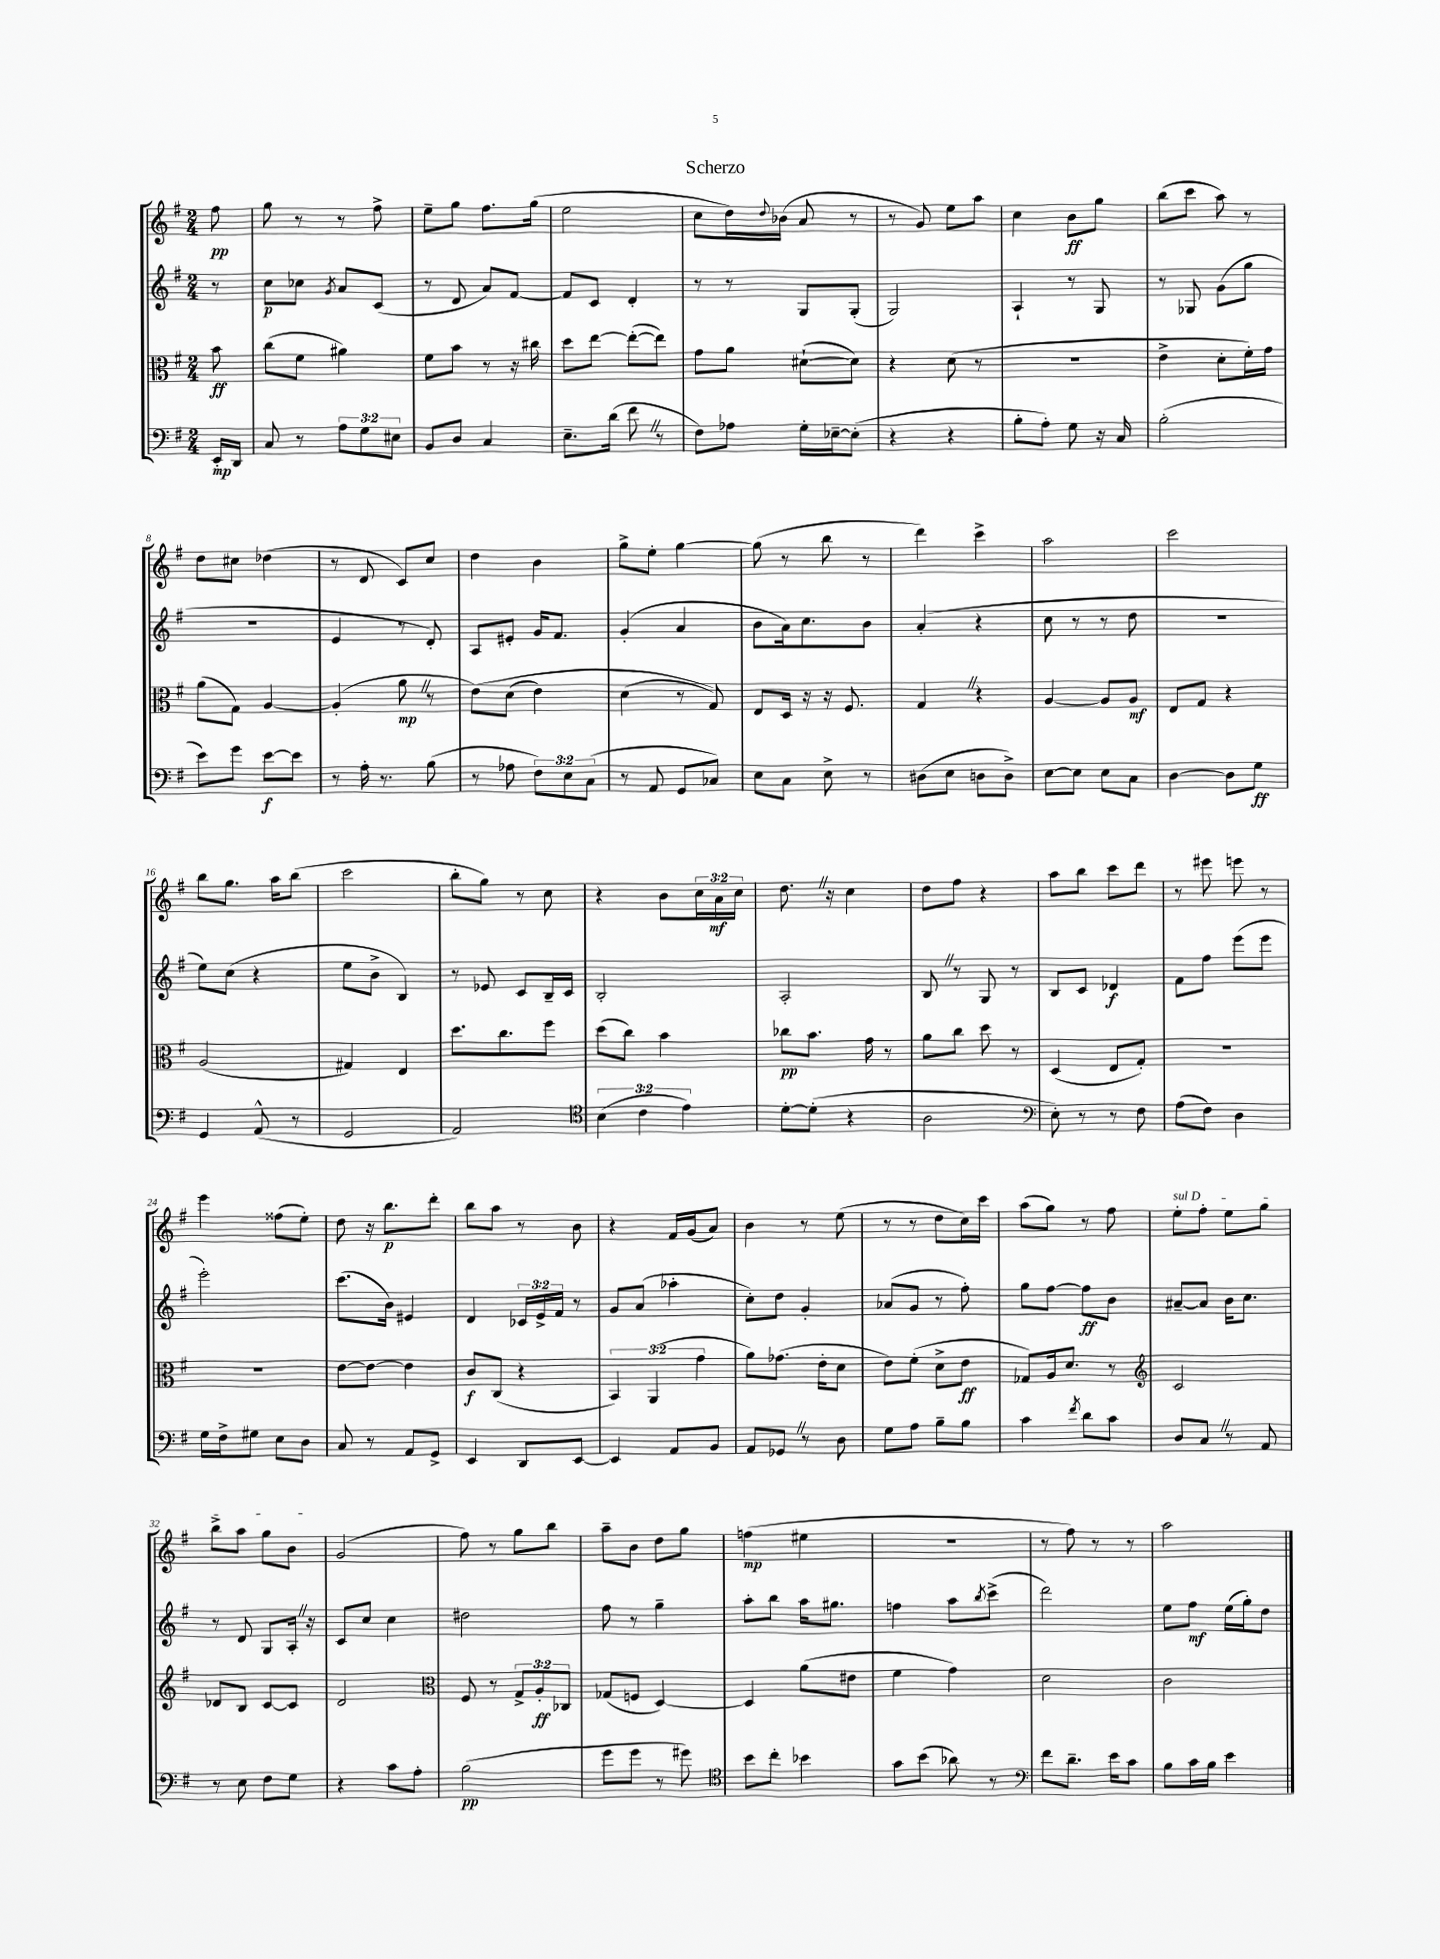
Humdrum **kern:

**kern	**kern	**kern	**kern
*staff4	*staff3	*staff2	*staff1
*clefF4	*clefC3	*clefG2	*clefG2
*k[f#]	*k[f#]	*k[f#]	*k[f#]
*M2/4	*M2/4	*M2/4	*M2/4
16EE'	8b	8r	8ff#
16DD	.	.	.
=	=	=	=
8C	(8cc	8cc	8gg
8r	8f#	8cc-	8r
.	.	8qg	.
12A	4a#)	8a	8r
12G	.	.	.
.	.	(8c	8ff#^
12E#	.	.	.
=	=	=	=
8BB	8f#	8r	8ee~
8D	8b	8d	8gg
4C	8r	8a)	8.ff#
.	16r	[8f#	.
.	16cc#	.	(16gg
=	=	=	=
8.E~	8dd	8f#]	2ee
.	[8ee	8c	.
(16d	.	.	.
8f#	(8ee'_	4d'	.
8r	8ee])	.	.
=	=	=	=
8F#)	8g	8r	8cc
8A-	8a	8r	16dd)
.	.	.	8qqdd
.	.	.	(16b-
16G'	([8d#`	8G	8a
[16E-~	.	.	.
(8E-']	8d#])	(8G'	8r
=	=	=	=
4r	4r	2G)	8r
.	.	.	8g)
4r	(8d	.	8ee
.	8r	.	8aa
=	=	=	=
8B'	2r	4A`	4cc
8A')	.	.	.
8G	.	8r	8b
16r	.	8G	8gg
16C	.	.	.
=	=	=	=
(2B'	4e^	8r	(8bb
.	.	8G-	8ccc
.	8d'	(8g	8aa)
.	16f#')	8gg	8r
.	16g	.	.
=	=	=	=
8e)	(8a	2r	8dd
8g	8G)	.	8cc#
[8e	[4A	.	(4dd-
8e]	.	.	.
=	=	=	=
8r	(4A']	4e	8r
16A'	.	.	8d
8.r	.	.	.
.	8a	8r	8c)
(8B	8r	8d')	8cc
=	=	=	=
8r	&(8e)	8A	4dd
8A-	(8d	8e#'	.
12F#)	4e)	16g	4b
.	.	8.f#	.
12E	.	.	.
(12C	.	.	.
=	=	=	=
8r	(4d	(4g'	8gg^
8AA	.	.	8ee'
8GG	8r	4a	[4gg
8C-)	8G)&)	.	.
=	=	=	=
8E	8E	8b	(8gg]
8C	16D	16a)	8r
.	16r	8.cc	.
8E^	16r	.	8bb
.	8.F#	.	.
8r	.	8b	8r
=	=	=	=
(8D#	4G	(4a'	4ddd)
8E	.	.	.
8D	4r	4r	4ccc^
8D^)	.	.	.
=	=	=	=
[8E	[4A	8cc	2aa
8E]	.	8r	.
8E	8A]	8r	.
8C	8A	8dd	.
=	=	=	=
[4D	8E	2r	2ccc
.	8G	.	.
8D]	4r	.	.
8G	.	.	.
=	=	=	=
4GG	(2A	8ee)	8bb
.	.	(8cc	8.gg
(8AA^^	.	4r	.
.	.	.	16aa
8r	.	.	(8bb
=	=	=	=
2GG	4G#)	8ee	2ccc
.	.	8b^	.
.	4E	4B)	.
=	=	=	=
2AA)	8.dd	8r	8bb'
.	.	8e-	8gg)
.	8.cc	.	.
.	.	8c	8r
.	8ff#	16B~	8cc
.	.	16c	.
=	=	=	=
*clefC4	*	*	*
(6B	(8dd	2B'	4r
.	8cc)	.	.
6c	.	.	.
.	4b	.	8b
6e)	.	.	.
.	.	.	24cc
.	.	.	24a
.	.	.	24cc
=	=	=	=
[8d'	8cc-	2A'	8.dd
(8d']	8.b	.	.
.	.	.	16r
4r	.	.	4cc
.	16g	.	.
.	8r	.	.
=	=	=	=
2A	8a	8B	8dd
.	8cc	8r	8ff#
.	8dd	8G	4r
.	8r	8r	.
=	=	=	=
*clefF4	*	*	*
8E')	(4D	8B	8aa
8r	.	8c	8bb
8r	8E	4d-	8ccc
8F#	8G')	.	8ddd
=	=	=	=
(8A	2r	8f#	8r
8F#)	.	8ff#	8eee#
4D	.	(8eee	8eee
.	.	8eee	8r
=	=	=	=
16G	2r	2eee')	4eee
16F#^	.	.	.
8G#	.	.	.
8E	.	.	(8ff##
8D	.	.	8ee')
=	=	=	=
8C	[8e	(8.ccc	8dd
8r	8e_	.	16r
.	.	16b)	8.bb
8AA	4e]	4e#	.
8GG^	.	.	8ddd'
=	=	=	=
4EE	8c	4d	8bb
.	(8C	.	8aa
8DD	4r	24c-	8r
.	.	24e^	.
.	.	24f#	.
[8EE	.	8r	8b
=	=	=	=
4EE]	6BB)	8g	4r
.	.	(8a	.
.	(6AA	.	.
8AA	.	4aa-'	16f#
.	.	.	(16g
.	6g	.	.
8BB	.	.	8a)
=	=	=	=
8AA	8a)	8cc')	4b
8GG-	(8.g-	8dd	.
8r	.	4g'	8r
.	16e'	.	.
8D	8d	.	(8ee
=	=	=	=
8G	8e)	(8a-	8r
8A	(8f#'	8g	8r
8B~	8d^	8r	8dd
8B	8e	8ff#')	16cc)
.	.	.	16ccc
=	=	=	=
4c	8G-)	8gg	(8aa
.	16A	[8ff#	8gg)
.	8.d	.	.
8qf#	.	.	.
8d	.	8ff#]	8r
8c	8r	8b	8ff#
=	=	=	=
*	*clefG2	*	*
8D	2c	[8a#~	8ee'
8C	.	8a#]	8ff#'
8r	.	16b	8ee
.	.	8.cc	.
8AA	.	.	8gg
=	=	=	=
8r	8d-	8r	8bb^
8E	8B	8d	8aa
8F#	[8c	8G	8gg
8G	8c]	16A'	8b
.	.	16r	.
=	=	=	=
4r	2d	8c	(2g
.	.	8cc	.
8c	.	4cc	.
8A'	.	.	.
=	=	=	=
*	*clefC3	*	*
(2B	8F#	2dd#	8ff#)
.	8r	.	8r
.	12G^	.	8gg
.	12A'	.	.
.	.	.	8bb
.	12C-	.	.
=	=	=	=
8g	(8G-	8ff#	8aa~
8g	8F	8r	8b
8r	[4D)	4gg~	8dd
8g#)	.	.	8gg
=	=	=	=
*clefC4	*	*	*
8b	4D]	8aa'	(4ff
8cc'	.	8bb	.
4b-	(8a	16aa	4ee#
.	.	8.gg#	.
.	8e#	.	.
=	=	=	=
8g	4f#	4ff	2r
(8b	.	.	.
8a-)	4g)	8aa	.
.	.	8qbb	.
8r	.	(8ccc^	.
=	=	=	=
*clefF4	*	*	*
8f#	2d	2ddd)	8r
8.d~	.	.	8ff#)
.	.	.	8r
16e	.	.	.
8c	.	.	8r
=	=	=	=
8B	2c	8ee	2aa
16c	.	8ff#	.
16B	.	.	.
4e	.	(16ee	.
.	.	16gg')	.
.	.	8dd	.
==	==	==	==
*-	*-	*-	*-
